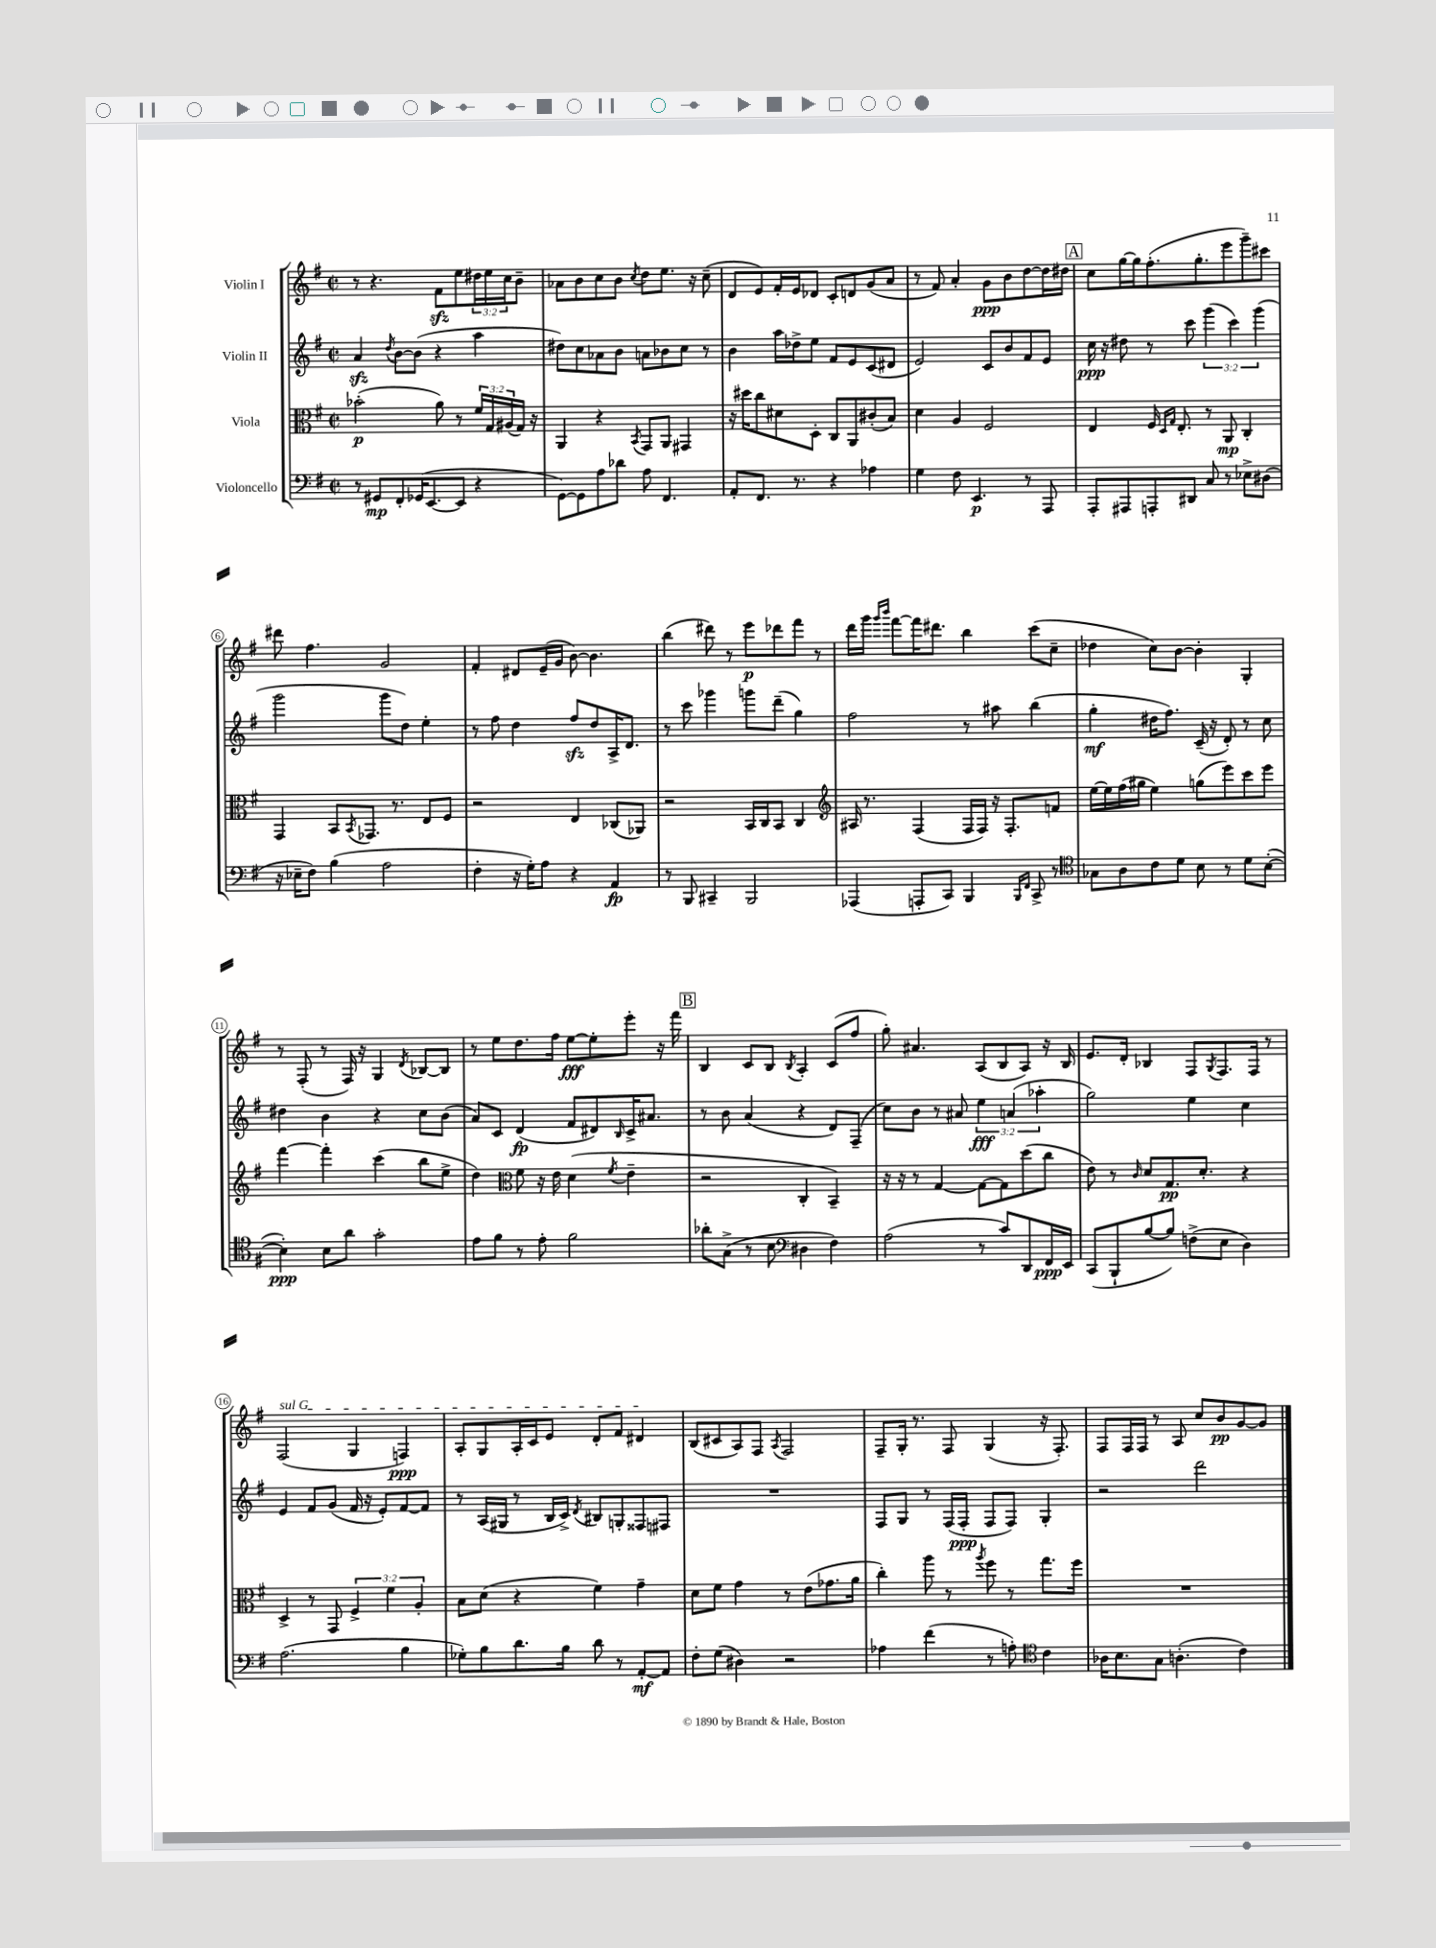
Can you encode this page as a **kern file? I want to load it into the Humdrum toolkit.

**kern	**kern	**kern	**kern
*staff4	*staff3	*staff2	*staff1
*clefF4	*clefC3	*clefG2	*clefG2
*k[f#]	*k[f#]	*k[f#]	*k[f#]
*M2/2	*M2/2	*M2/2	*M2/2
*met(c|)	*met(c|)	*met(c|)	*met(c|)
8r	(2b-'	4a	8r
8GG#	.	.	4.r
.	.	8qdd	.
8FF#'	.	[8b	.
(16GG-	.	(8b]	.
[8.EE	.	.	.
.	8a)	4r	8f#
8EE]	8r	.	8ee
4r	24f#	4aa	24dd#
.	24G	.	24ee
.	(24A#	.	24cc
.	16G)	.	8b~
.	16r	.	.
=	=	=	=
[8GG)	4AA	8dd#)	8a-
8GG]	.	8cc	8b
8A	4r	8a-	8cc
8d-	.	8b	8b
.	8qBB	.	8qcc
8A	8GG	8a	8dd
4.FF#	8AA	8b-	8.ee
.	4GG#	8cc	.
.	.	.	16r
.	.	8r	(8cc~
=	=	=	=
8AA'	16r	4b	8d
.	16dd#	.	.
8.FF#	8cc	.	8e)
.	8d#	16aa	16f#'
8.r	.	16dd-^	16e
.	8D'	8ee	8d-
4r	8C	8f#	8c'
.	8AA	8e	8d
4A-	(8c#'	(8c	(8g
.	8B)	8d#	8a
=	=	=	=
4G	4d	2e)	8r
.	.	.	8f#)
8F#	4A	.	4a'
4.EE	.	.	.
.	2F#	8c	8g
.	.	8b	8b
8r	.	8f#	[8dd
8AAA	.	8e	16dd]
.	.	.	16dd#
=	=	=	=
8AAA'	4E	16cc	8cc
.	.	16r	.
8AAA#	.	8dd#	[16gg
.	.	.	16gg]
8AAA'	16F#	8r	(8.ff#'
.	16qqD	.	.
.	16qqG	.	.
.	8.E'	.	.
8DD#	.	8ccc	.
.	.	.	8.gg'
8C	8r	(6ggg	.
8r	8AA	.	8eee
.	.	6ccc)	.
8E-^	4C'	.	8ggg~)
.	.	(6ggg	.
(8D#	.	.	8ccc#
=	=	=	=
16r	4GG	2ggg	8ddd#
16E-~	.	.	.
8F#)	.	.	4.ff#
(4B	8BB	.	.
.	8qBB	.	.
.	8.GG-	.	.
2A	.	8ggg	2g
.	8.r	.	.
.	.	8dd)	.
.	8E	4ee'	.
.	8F#	.	.
=	=	=	=
4F#'	2r	8r	4f#'
.	.	8ff#	.
16r	.	4dd	8d#
16G')	.	.	.
8A	.	.	(16e~
.	.	.	16g
4r	4E	8ff#	[8b)
.	.	8dd	4.b]
4AA	(8C-	16A^	.
.	.	8.d	.
.	8AA-)	.	.
=	=	=	=
8r	2r	8r	(4bb
8BBB	.	8ccc	.
4CC#~	.	4ggg-	8ddd#)
.	.	.	8r
2BBB	16BB	8ggg	8eee
.	16C	.	.
.	8BB	(8ddd~	8ddd-
.	4C	4gg)	8fff#
.	.	.	8r
=	=	=	=
*	*clefG2	*	*
(4AAA-	16A#	2ff#	16ddd
.	8.r	.	16ggg
.	.	.	16qqggg
.	.	.	16qqbbb
.	.	.	[8fff#
8AAA'	(4F#	.	16fff#]
.	.	.	8.ddd#
8CC)	.	.	.
4BBB	16F#	8r	4bb
.	16F#)	.	.
.	16r	8aa#	.
.	8.F#'	.	.
16qqBBB	.	.	.
16qqFF#	.	.	.
8CC^	.	(4bb	(8ccc
8r	8f	.	8cc~
=	=	=	=
*clefC4	*	*	*
8G-	[16ee	4gg'	4dd-
.	16ee]	.	.
8A	(16ff#	.	.
.	16gg#	.	.
8c	4ee)	16dd#	8cc)
.	.	8.ff#)	.
8d	.	.	[8b
8B	(8gg	(16c~	4b']
.	.	16r	.
8r	8eee)	8d')	.
8d	8ccc	8r	4G'
([8B'	8eee	8cc	.
=	=	=	=
4B'])	[4fff#	4dd#	8r
.	.	.	(8F#'
8B	4fff#']	4b	8r
8a	.	.	16F#)
.	.	.	16r
2g'	(4ccc	4r	4G
.	.	.	8qd
.	8bb	8cc	[8B-
.	8ee^	(8b	8B-]
=	=	=	=
8e	4dd)	8a)	8r
8f#	.	8c	8ee
*	*clefC3	*	*
8r	8f#	(4d	8.dd
8e'	16r	.	.
.	16e	.	16ff#
2f#	(4d	8f#	[8ee
.	.	8d#)	8ee']
.	8qf#	16qqB	.
.	4e~	16c^	8eee'
.	.	8.a#	.
.	.	.	16r
.	.	.	16fff#
=	=	=	=
8a-'	2r	8r	4B
(8G^	.	8b	.
8r	.	(4a	8c
8B	.	.	8B
*clefF4	*	*	*
.	.	.	8qB
4D#	4C'	4r	4A'
4F#)	4BB~)	8d)	(8c
.	.	(8F#~	8ff#
=	=	=	=
(2A	16r	8cc)	8gg')
.	16r	.	.
.	8r	8b	4.a#
.	[4G	8r	.
.	.	8a#	.
8r	8G_	6ee	(8A
8c)	8G]	.	8B
.	.	(6a	.
8DD	(8dd	.	8A)
.	.	6aa-'	.
16FF#	8cc	.	16r
16EE	.	.	16B
=	=	=	=
(8CC	8e)	2gg)	8.e
8BBB`	8r	.	.
.	.	.	16d'
.	16qqc	.	.
[8B	8d	.	4B-
8B])	8.G	.	.
(8F^	.	4ee	8F#
.	8.d'	.	.
.	.	.	8qG
8E	.	.	8.F#
4D)	4r	4cc	.
.	.	.	16F#
.	.	.	8r
=	=	=	=
(2.A	4D^	4e	(2F#
.	8r	8f#	.
.	8GG	(8g	.
.	6F#^	16f#	4G
.	.	16r	.
.	.	8e')	.
.	6f#	.	.
4B	.	[8f#	4F)
.	6A'	.	.
.	.	8f#]	.
=	=	=	=
8G-')	8B	8r	8A'
8B	(8d	(16A	8G
.	.	16G#	.
8.d	4r	8r	16A'
.	.	.	16c
.	.	16B	8e
16B	.	16c^)	.
.	.	8qd	.
8d	4f#)	8B#	8d'
8r	.	8G'	8f#
[8AA'	4g~	8F##	4d#
8AA]	.	8F#	.
=	=	=	=
8F#'	8d	1r	(8B
(8G	8f#	.	8c#
4D#)	4g	.	8A)
.	.	.	8F#
.	.	.	8qA
2r	8r	.	2F#
.	(8e	.	.
.	8.g-	.	.
.	16a	.	.
=	=	=	=
4A-	4cc')	8F#	8F#~
.	.	8G	16G'
.	.	.	8.r
(4f#	8aa	8r	.
.	8r	(16F#	8F#
.	.	16F#'	.
.	8qaa	.	.
8r	8ff#	8F#	(4G
8A')	8r	8F#)	.
*clefC4	*	*	*
4c	8.gg	4G'	16r
.	.	.	8.F#')
.	16ff#	.	.
=	=	=	=
16A-	1r	2r	8F#
8.B	.	.	.
.	.	.	16F#
.	.	.	16F#
8G	.	.	8r
(4.A'	.	.	8A
.	.	2ddd	8cc
.	.	.	8b
4c)	.	.	[8g
.	.	.	8g]
==	==	==	==
*-	*-	*-	*-
